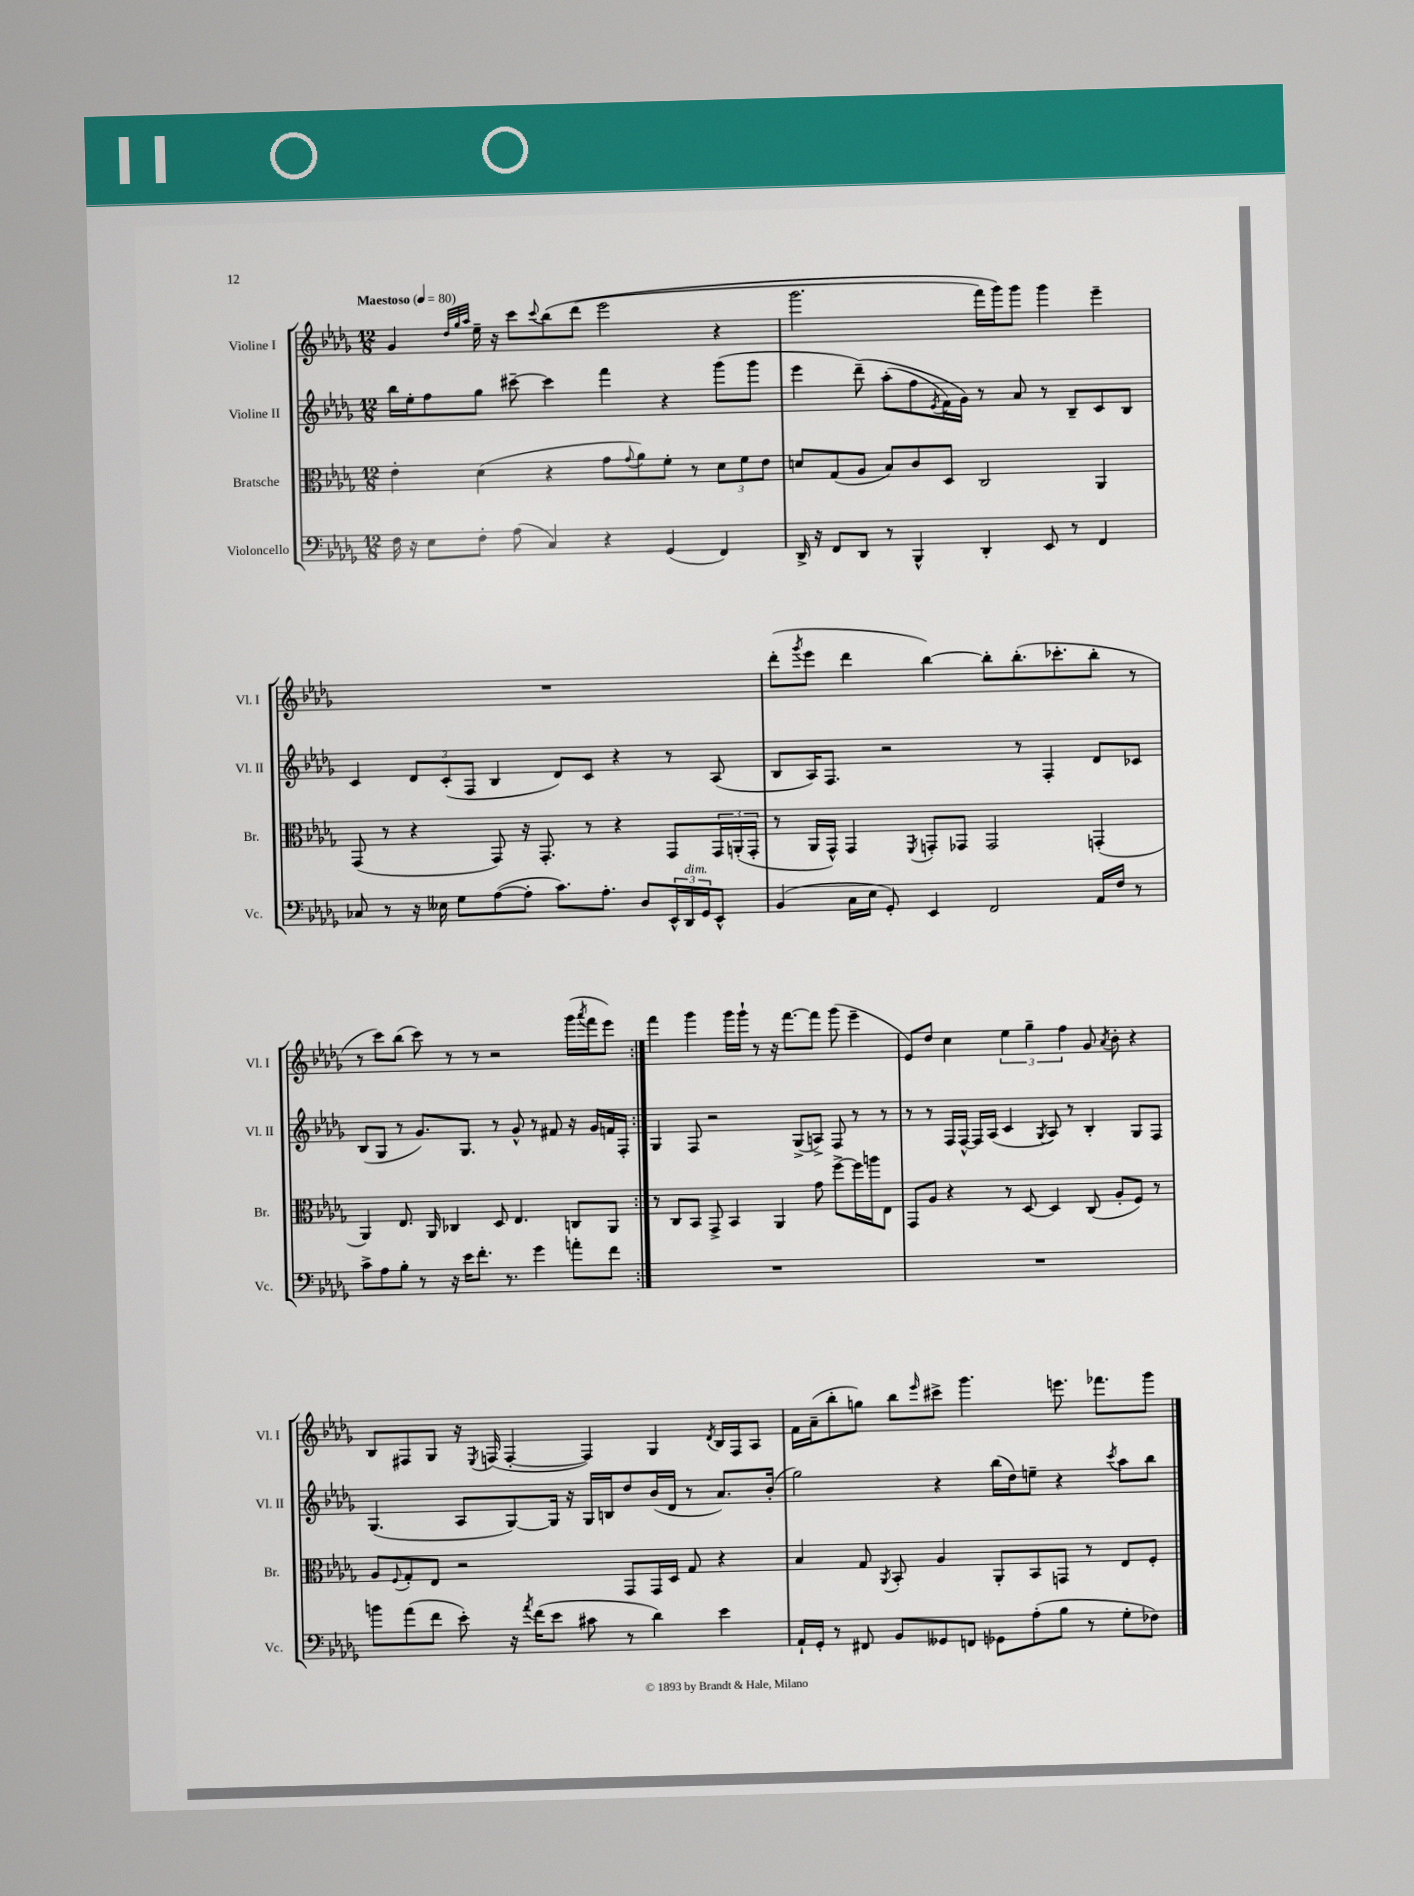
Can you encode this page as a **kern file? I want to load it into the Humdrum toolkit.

**kern	**kern	**kern	**kern
*part4	*part3	*part2	*part1
*staff4	*staff3	*staff2	*staff1
*I"Violoncello	*I"Bratsche	*I"Violine II	*I"Violine I
*I'Vc.	*I'Br.	*I'Vl. II	*I'Vl. I
*clefF4	*clefC3	*clefG2	*clefG2
*k[b-e-a-d-g-]	*k[b-e-a-d-g-]	*k[b-e-a-d-g-]	*k[b-e-a-d-g-]
*M12/8	*M12/8	*M12/8	*M12/8
*MM80	*MM80	*MM80	*MM80
=1	=1	=1	=1
!	!	!	!LO:TX:a:B:t=Maestoso
16F\	4e-'\	16bb-\LL	4g-/
16r	.	16ee-'\J	.
8E-\L	.	8ff\	.
.	.	.	32qqdd-/LLL
.	.	.	32qqgg-/
.	.	.	32qqaa-/JJJ
8F'\J	(4d-\	8gg-\J	16ee-~\
.	.	.	16r
(8A-\	.	[8ccc#X~\	8ccc\L
.	.	.	8qqccc/
4C/)	4r	4ccc#\]	(8bb-\
.	.	.	(8ddd-\J
4r	8g-\L	4fff\	2eee-\
.	8qqg-/	.	.
.	8a-\)	.	.
(4GG-/	8f'\J	4r	.
.	8r	.	.
4FF/)	12d-\L	(8ggg-\L	4r
.	12f\	.	.
.	.	8ggg-\J	.
.	12e-\J	.	.
=2	=2	=2	=2
16DD-^/	8dn/L	4eee-\	2.ggg-\
16r	.	.	.
8FF/L	(8G-/	.	.
8DD-/J	8A-/J	(8ddd-~\)	.
8r	8B-/L)	(8aa-'\L	.
4BBB-^^/	8c/	8ff\	.
.	.	8qe-/	.
.	8D-/J	16f\L)	.
.	.	16g-\JJ)	.
4DD-'/	2C/	8r	16fff\LL)
.	.	.	16ggg-\J)
.	.	8a-/	8ggg-\J
8EE-/	.	8r	4ggg-\
8r	.	8B-~/L	.
4FF/	4AA-/	8c/	4eee-~\
.	.	8B-/J	.
!!LO:LB:g=z
=3	=3	=3	=3
8C-X/	(8GG-/	4c/	1.r
8r	8r	.	.
16r	4r	12d-/L	.
16E--X\	.	.	.
.	.	(12c'/	.
8G-\L	.	.	.
.	.	12F/J	.
([8A-\	8GG-/)	4B-/	.
8A-'\J]	16r	.	.
.	8.GG-'/	.	.
8.c\L)	.	8d-/L)	.
.	8r	8c/J	.
8.A-'\J	.	.	.
.	4r	4r	.
8D-/L	.	.	.
24EE-^^/L	8GG-/L	8r	.
!LO:TX:a:i:t=dim.	!	!	!
24DD-/	.	.	.
24GG-/J	.	.	.
8EE-^^/J	24GG-/L	(8A-/	.
.	(24AAn'/	.	.
.	24GG-'/JJ	.	.
=4	=4	=4	=4
(4BB-/	8r	8B-/L	(8ddd-'\L
.	.	.	8qggg-/
.	16AA-/LL	16A-/K)	8eee-\J
.	16GG-^^/JJ)	8.F/J	.
16C\LL	4GG-/	.	4ddd-\
16E-\JJ	.	.	.
8GG-'/)	.	2r	.
.	8qFF/	.	.
4EE-/	8GGn'/L	.	[4bb-\)
.	8GG-X/J	.	.
2FF/	2GG-/	.	8bb-'\L]
.	.	8r	(8.bb-'\
.	.	4F'/	.
.	.	.	8.ccc-X'\
16AA-/LL	(4GGn'/	8d-/L	8bb-'\J
16F/JJ	.	.	.
8r	.	8c-X/J	8r
!!LO:LB:g=z
=5	=5	=5	=5
8c^\L	4AA-/)	(8B-/L	8r
8A-\	.	8G-/J	8ccc\L)
8B-'\J	8.E-/	8r	(8bb-\J
8r	.	8.g-/L)	8ccc\)
.	16AA-/	.	.
16r	4C-X/	.	8r
16e-\KL	.	8.G-/J	.
8.f'\J	.	.	8r
.	8D-/	8r	2r
8.r	.	.	.
.	4.E-/	8g-^^/	.
4g-\	.	8r	.
.	.	8f#X/	.
8an'\L	8Cn/L	16r	(16ggg-\LL
.	.	.	8qaaa-/
.	.	16g-/LL	16fff\J
8f\J	8AA-/J	16fn/	8eee-\J)
.	.	16F'/JJ	.
=6:|!	=6:|!	=6:|!	=6:|!
1.r	8r	4G-/	4fff\
.	8C/L	.	.
.	8BB-/J	8F/	4ggg-\
.	8GG-^/	2r	.
.	4BB-/	.	16ggg-\LL
.	.	.	16ggg-`\JJ
.	.	.	8r
.	4AA-/	.	16r
.	.	.	[8.fff\L
.	.	(8G-^/L	.
.	8g-\	8An^/J)	8fff\J]
.	[8ff^\L	8F/	(8ggg-\
.	16ff\L]	8r	4eee-~\
.	16aan\J	.	.
.	8E-\J	8r	.
=7	=7	=7	=7
1.r	8GG-/L	8r	8e-/L)
.	8A-/J	8r	8dd-/J
.	4r	16F/LL	4cc\
.	.	[16F^^/JJ	.
.	.	16F/LL]	.
.	.	(16A-/JJ	.
.	8r	4c/	6ee-\
.	[8D-/	.	.
.	.	.	6gg-~\
.	.	8qG-/	.
.	4D-/]	8A-/)	.
.	.	.	6ff\
.	.	8r	.
.	(8C/	4B-'/	8g-/
.	.	.	8qa-/
.	8A-'/L	.	8b-'\
.	8F/J)	8G-/L	4r
.	8r	8F/J	.
!!LO:LB:g=z
=8	=8	=8	=8
8bn\L	8A-/L	(4.G-/	8B-/L
.	8qqF/	.	.
(8a-\	8G-'/	.	8F#X/
8f\J	8E-/J	.	8G-/J
8e-'\)	2r	8A-/L	16r
.	.	.	8qE-/
.	.	.	(16Fn/
16r	.	[8G-/)	[4F'/
8qa-/	.	.	.
(16f\KL	.	.	.
8e-\J	.	16G-/Jk]	.
.	.	16r	.
8c#X\	.	16G-/LL	4F/])
.	.	16Bn/J	.
8r	8GG-/L	8dd-/	.
4d-\)	16GG-/L	(16b-/L	4G-/
.	16D-/JJ	16d-/JJ	.
.	8G-/	8r	.
.	.	.	8qd-/
4e-\	4r	8.a-/L)	16B-/LL
.	.	.	16F/J
.	.	.	8A-/J
.	.	(16b-'/Jk	.
=9	=9	=9	=9
16AA-`/LL	4B-/	2gg-\)	16f\LL
16GG-'/JJ	.	.	(16a-~\J
8r	.	.	8bb-'\
8FF#X/	8G-/	.	8ggn\J)
.	8qAA-/	.	.
8BB-/L	8BB-'/	.	8bb-\L
.	.	.	16qqeee-/
8GG--X/	4A-/	4r	8ccc#X^\J
8FFn/J	.	.	4.ggg-\
8GG-X\L	8AA-'/L	(16bb-\LL	.
.	.	16dd-\J)	.
(8A-'\	8BB-/	8een~\J	.
8B-\J	8GGn/J	4r	8.eeen\
8r	8r	.	.
.	.	.	8.fff-X\L
.	.	8qccc/	.
8G-'\L	8E-/L	8aa-\L	.
8F-X\J)	8F'/J	8bb-\J	8ggg-\J
==	==	==	==
*-	*-	*-	*-
